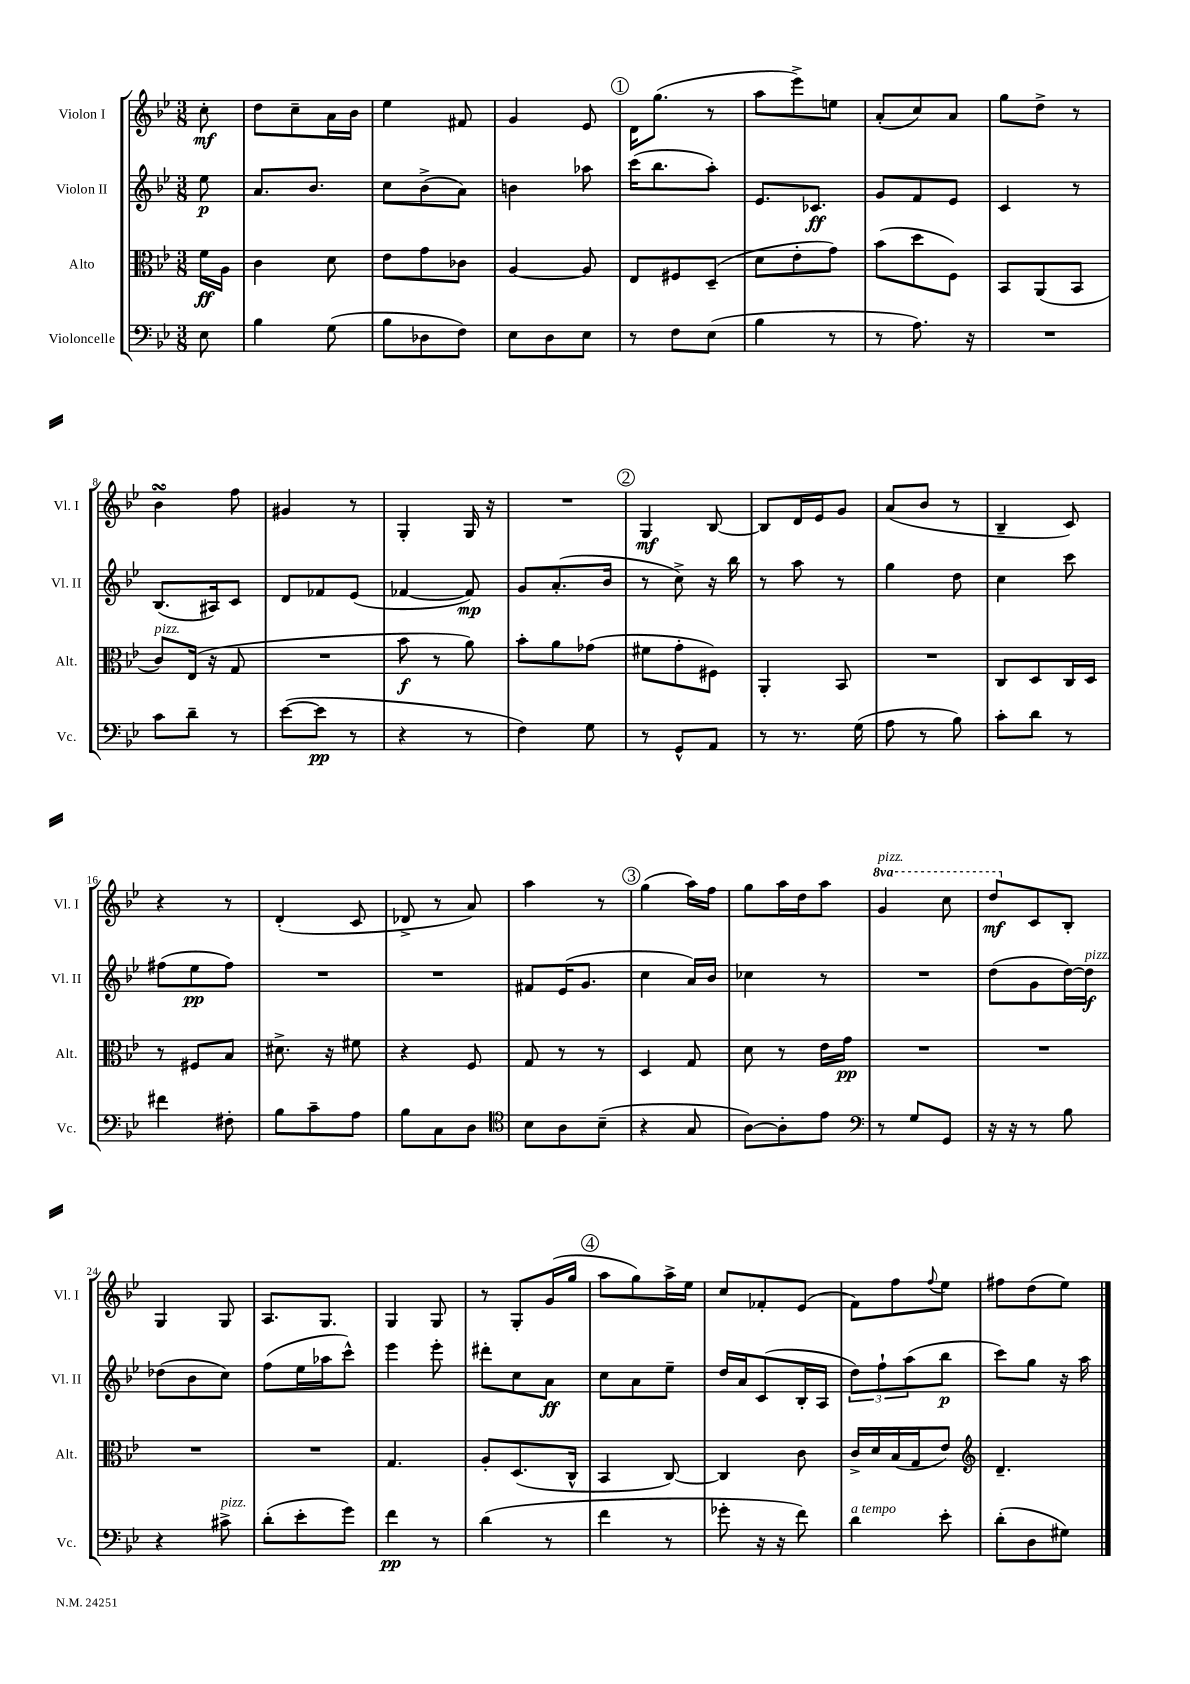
<<
\new StaffGroup <<
\new Staff = "s0" \with { instrumentName = "Violon I" shortInstrumentName = "Vl. I" } {
    \clef treble \key bes \major \numericTimeSignature \time 3/8 \set Staff.ottavationMarkups = #ottavation-simple-ordinals \partial 8
    c''8-.\mf |
    d''8 c''8-- a'16 bes'16 |
    ees''4 fis'8 |
    g'4 ees'8 |
    \mark \markup { \circle "1" } d'16 g''8.( r8 |
    a''8 ees'''8->) e''8 |
    a'8-.( c''8) a'8 |
    g''8 d''8-> r8 |
    bes'4\turn f''8 |
    gis'4 r8 |
    g4-. g16 r16 |
    R4. |
    \mark \markup { \circle "2" } g4\mf bes8~ |
    bes8 d'16 ees'16 g'8 |
    a'8( bes'8 r8 |
    bes4-- c'8) |
    r4 r8 |
    d'4-.( c'8 |
    des'8-> r8 a'8) |
    a''4 r8 |
    \mark \markup { \circle "3" } g''4( a''16) f''16 |
    g''8 a''16 d''16 a''8 |
    \ottava #1 g''4^\markup { \italic "pizz." } c'''8 |
    d'''8\mf \ottava #0 c'8 bes8-. |
    g4 g8 |
    a8. g8. |
    g4 g8 |
    r8 g8-. g'16( g''16 |
    \mark \markup { \circle "4" } a''8 g''8) a''16-> ees''16 |
    c''8 fes'8-. ees'8( |
    f'8) f''8 \appoggiatura { f''8 } ees''8 |
    fis''8 d''8( ees''8) \bar "|." |
}
\new Staff = "s1" \with { instrumentName = "Violon II" shortInstrumentName = "Vl. II" } {
    \clef treble \key bes \major \numericTimeSignature \time 3/8 \partial 8
    ees''8\p |
    a'8. bes'8. |
    c''8 bes'8->( a'8) |
    b'4 aes''8 |
    \mark \markup { \circle "1" } c'''16( bes''8. a''8-.) |
    ees'8. ces'8.\ff |
    g'8 f'8 ees'8 |
    c'4 r8 |
    bes8.( ais16) c'8 |
    d'8 fes'8 ees'8( |
    fes'4~ fes'8\mp) |
    g'8 a'8.-.( bes'16 |
    \mark \markup { \circle "2" } r8 c''8->) r16 bes''16 |
    r8 a''8 r8 |
    g''4 d''8 |
    c''4 c'''8 |
    fis''8( ees''8\pp fis''8) |
    R4. |
    R4. |
    fis'8 ees'16( g'8. |
    \mark \markup { \circle "3" } c''4 a'16) bes'16 |
    ces''4 r8 |
    R4. |
    d''8( g'8 d''16~) d''16\f^\markup { \italic "pizz." } |
    des''8( bes'8 c''8) |
    f''8( ees''16 aes''16 c'''8-^) |
    ees'''4 ees'''8-. |
    dis'''8-. c''8 a'8\ff |
    \mark \markup { \circle "4" } c''8 a'8 ees''8-- |
    d''16 a'16 c'8( bes16-. a16 |
    \tuplet 3/2 { d''8) f''8-! a''8( } bes''8\p |
    c'''8) g''8 r16 a''16 \bar "|." |
}
\new Staff = "s2" \with { instrumentName = "Alto" shortInstrumentName = "Alt." } {
    \clef alto \key bes \major \numericTimeSignature \time 3/8 \partial 8
    f'16\ff a16 |
    c'4 d'8 |
    ees'8 g'8 ces'8 |
    a4~ a8 |
    \mark \markup { \circle "1" } ees8 fis8 d8--( |
    d'8 ees'8-. g'8) |
    bes'8( d''8 f8) |
    bes,8 a,8( bes,8 |
    c'8^\markup { \italic "pizz." }) ees16( r16 g8 |
    R4. |
    bes'8\f r8 a'8) |
    bes'8-. a'8 ges'8( |
    \mark \markup { \circle "2" } fis'8 g'8-. fis8) |
    a,4-. bes,8 |
    R4. |
    c8 d8 c16 d16 |
    r8 fis8 bes8 |
    dis'8.-> r16 fis'8 |
    r4 f8 |
    g8 r8 r8 |
    \mark \markup { \circle "3" } d4 g8 |
    d'8 r8 ees'16 g'16\pp |
    R4. |
    R4. |
    R4. |
    R4. |
    g4. |
    a8-. d8.( c16-^ |
    \mark \markup { \circle "4" } bes,4 c8~) |
    c4 c'8 |
    c'16-> d'16 bes16( g16 ees'8) |
    \clef treble d'4.-- \bar "|." |
}
\new Staff = "s3" \with { instrumentName = "Violoncelle" shortInstrumentName = "Vc." } {
    \clef bass \key bes \major \numericTimeSignature \time 3/8 \partial 8
    ees8 |
    bes4 g8( |
    bes8 des8 f8) |
    ees8 d8 ees8 |
    \mark \markup { \circle "1" } r8 f8 ees8( |
    bes4 r8 |
    r8 a8.) r16 |
    R4. |
    c'8 d'8-- r8 |
    ees'8~( ees'8\pp r8 |
    r4 r8 |
    f4) g8 |
    \mark \markup { \circle "2" } r8 g,8-^ a,8 |
    r8 r8. g16( |
    a8 r8 bes8) |
    c'8-. d'8 r8 |
    fis'4 fis8-. |
    bes8 c'8-- a8 |
    bes8 c8 d8 |
    \clef tenor bes8 a8 bes8--( |
    \mark \markup { \circle "3" } r4 g8 |
    a8~) a8-. ees'8 |
    \clef bass r8 g8 g,8 |
    r16 r16 r8 bes8 |
    r4 cis'8->^\markup { \italic "pizz." } |
    d'8-.( ees'8-. g'8) |
    f'4\pp r8 |
    d'4( r8 |
    \mark \markup { \circle "4" } f'4 r8 |
    ges'8-. r16 r16 f'8) |
    d'4^\markup { \italic "a tempo" } ees'8-. |
    d'8-.( d8 gis8) \bar "|." |
}
>>
>>
